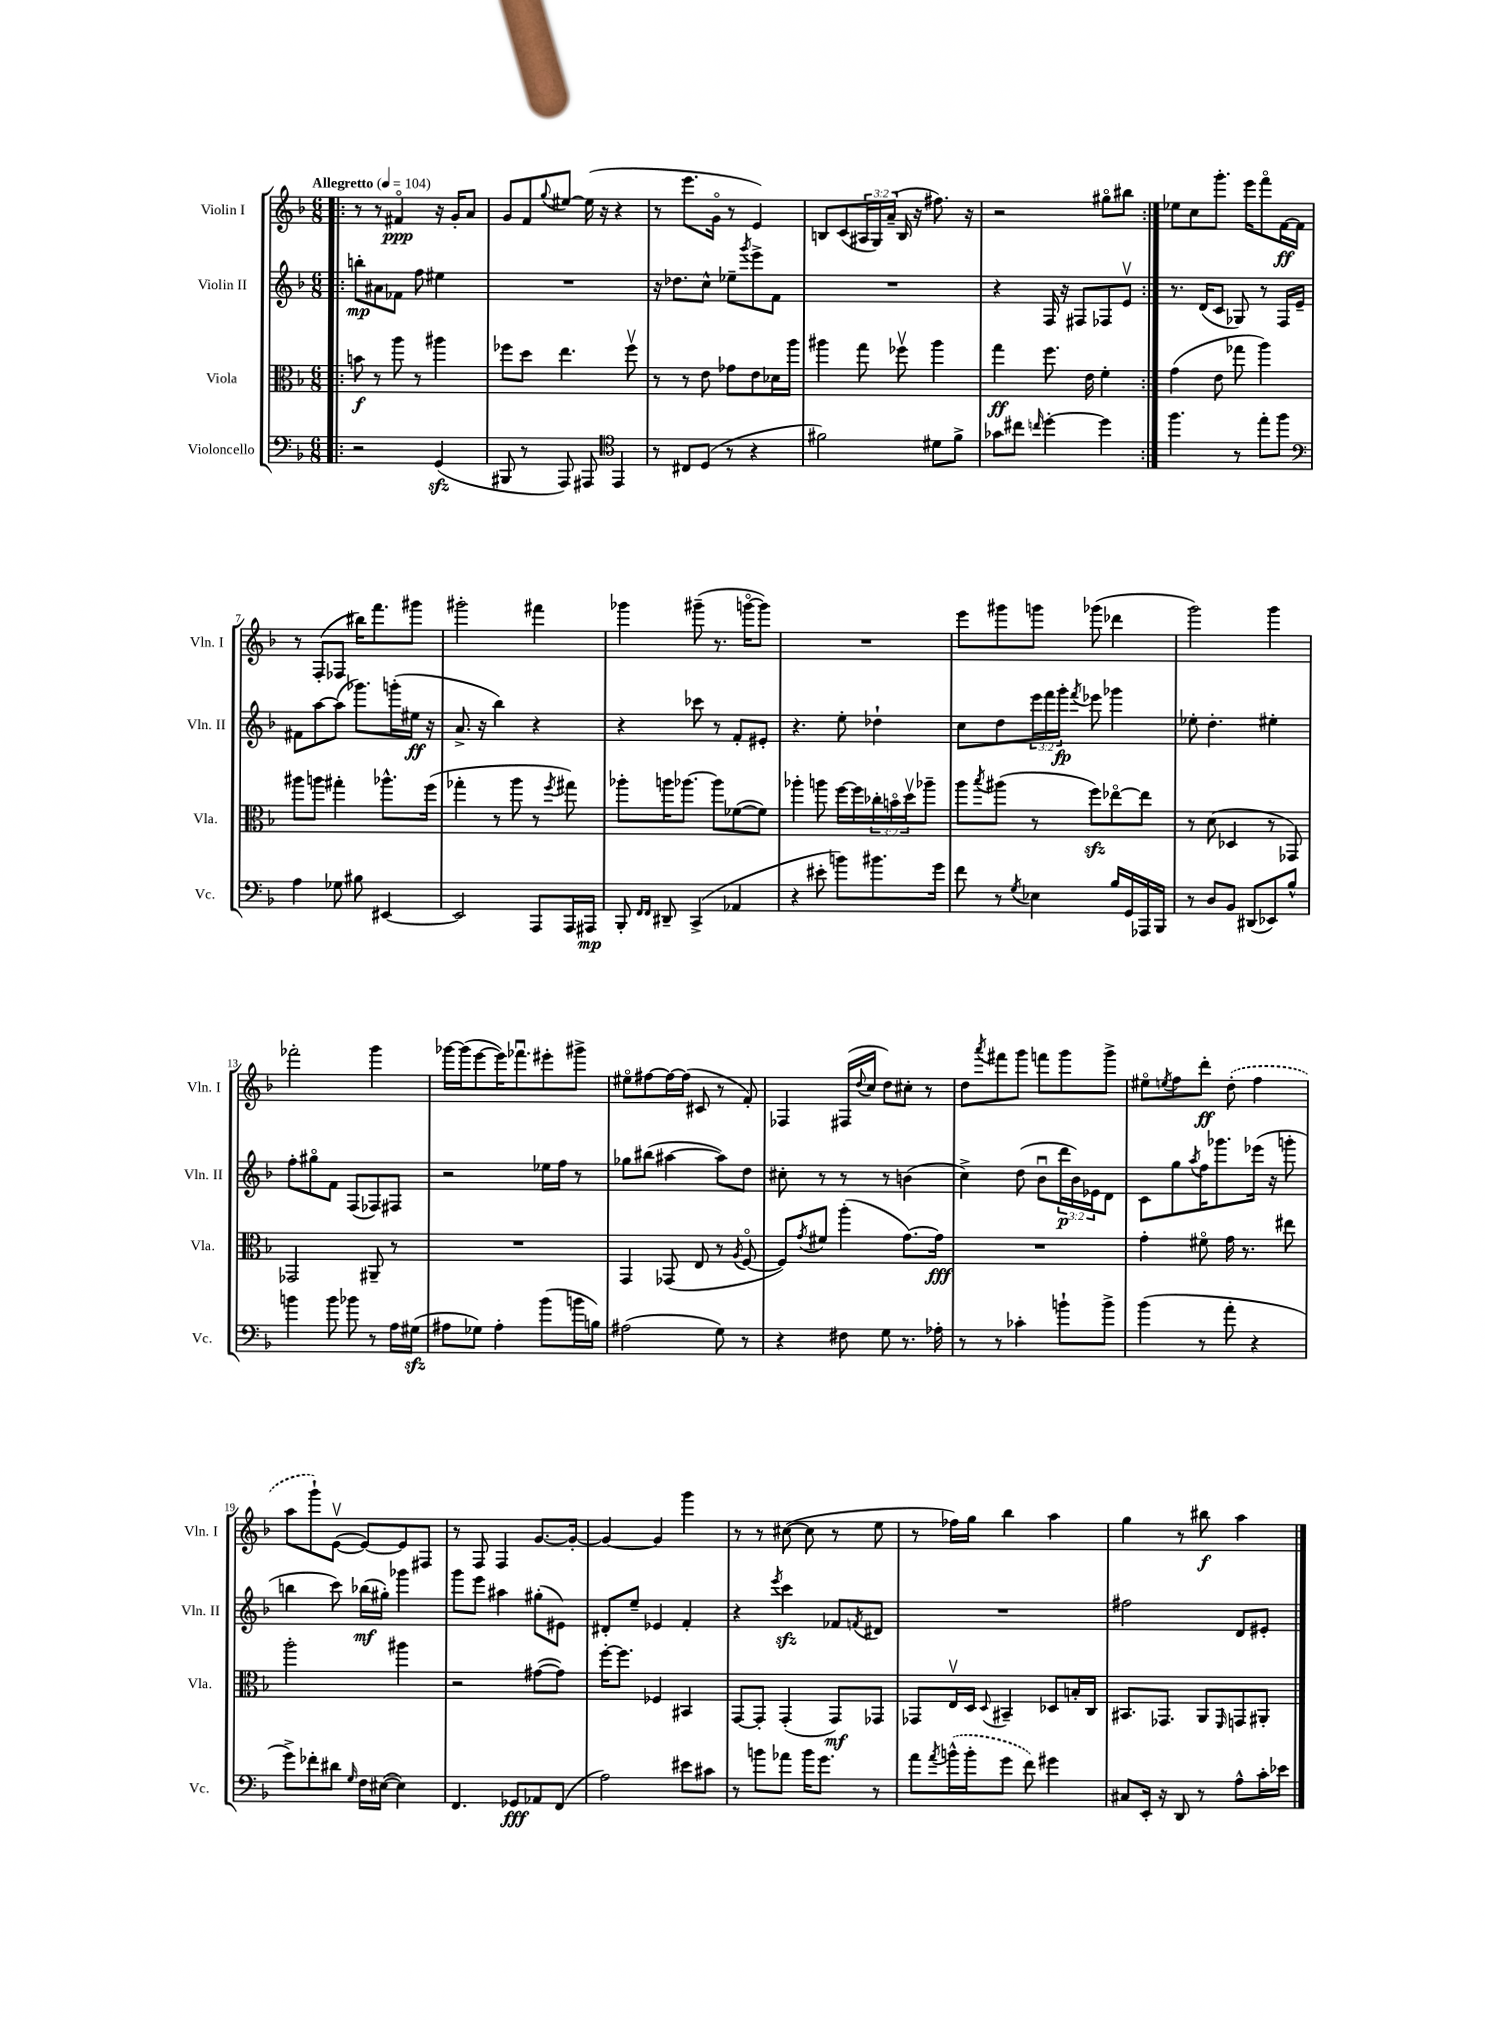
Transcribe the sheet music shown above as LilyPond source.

<<
\new StaffGroup <<
\new Staff = "s0" \with { instrumentName = "Violin I" shortInstrumentName = "Vln. I" } {
    \clef treble \key f \major \numericTimeSignature \time 6/8 \override Staff.TupletNumber.text = #tuplet-number::calc-fraction-text \tempo "Allegretto" 4 = 104
    \repeat volta 2 { \bar ".|:" r8 r8 fis'4\flageolet\ppp r16 g'16-. a'8 |
    g'8 f'8 \appoggiatura { g''8 } eis''8~ eis''16( r16 r4 |
    r8 e'''8. g'16\flageolet r8 e'4) |
    b8 c'8( \tuplet 3/2 { ais16 g16) a'16--( } b16 r16 fis''8.) r16 |
    r2 gis''8\flageolet bis''8 | }
    ees''8 c''8 g'''8.-. e'''16 f'''8\flageolet f'16~\ff f'16 |
    r8 f8-.( fes8 bis''16) f'''8. gis'''8 |
    gis'''2-. fis'''4 |
    ges'''4 gis'''8--( r8. g'''16~\flageolet g'''8) |
    R2. |
    e'''8 gis'''8 g'''8 ges'''8( des'''4 |
    g'''2) g'''4 |
    fes'''2-. g'''4 |
    ges'''16~ ges'''16( e'''8~ e'''16) fes'''8.\downbow eis'''8-. gis'''8-> |
    eis''8\flageolet fis''8~ fis''16~ fis''16( cis'8 r8 f'8-.) |
    fes4 fis16( \appoggiatura { d''8 } c''16 d''8) cis''8-. r8 |
    d''8 \acciaccatura { a'''8 } fis'''8 g'''8 f'''8 g'''8 g'''8-> |
    eis''8\flageolet \acciaccatura { e''8 } f''8 d'''8-.\ff \once \slurDashed d''8-.( f''4 |
    a''8 g'''8-!) e'8~\upbow( e'8~) e'8 fis8 |
    r8 f8 f4 g'8.~ g'16~-. |
    g'4~ g'4 g'''4 |
    r8 r8 cis''8~( cis''8 r8 e''8 |
    r8 fes''16) g''16 bes''4 a''4 |
    g''4 r8 bis''8\f a''4 \bar "|." |
}
\new Staff = "s1" \with { instrumentName = "Violin II" shortInstrumentName = "Vln. II" } {
    \clef treble \key f \major \numericTimeSignature \time 6/8 \override Staff.TupletNumber.text = #tuplet-number::calc-fraction-text
    \repeat volta 2 { \bar ".|:" b''8-.\mp ais'8 fes'8 f''8 eis''4 |
    R2. |
    r16 des''8. c''8-^ ees''8-- \acciaccatura { g'''8 } e'''8-> f'8 |
    R2. |
    r4 f16 r16 fis8 fes8 e'8\upbow | }
    r8. d'16( c'8 ges8) r8 f16 e'16-- |
    fis'8 a''8~ a''8( ges'''8.) g'''16-.( eis''16\ff r16 |
    a'8.-> r16 bes''4) r4 |
    r4 ces'''8 r8 f'8-. eis'8-. |
    r4. e''8-. des''4-! |
    c''8 d''8 \tuplet 3/2 { e'''16 f'''16 g'''16-.\fp } \acciaccatura { f'''8 } ees'''8 ges'''4 |
    ees''8-. d''4.-. eis''4-. |
    f''8-. gis''8\flageolet f'8 f8( fes8) fis8 |
    r2 ees''16 f''16 r8 |
    ges''8 bis''8( ais''4~ ais''8) d''8 |
    cis''8-. r8 r8 r8 b'4( |
    c''4->) d''8( bes'8\downbow \tuplet 3/2 { d'''16\p bes'16) ees'16 } d'8 |
    c'8 g''8 \acciaccatura { a''8 } f''16 ges'''8. ees'''16( r16 g'''8-. |
    b''4 c'''8) bes''16\mf( gis''16-.) ges'''4 |
    g'''8 e'''8 ais''4 gis''8-.( eis'8) |
    dis'8-. e''8-- ees'4 f'4-. |
    r4 \acciaccatura { e'''8 } c'''4\sfz fes'8 \acciaccatura { f'8 } dis'8 |
    R2. |
    fis''2 d'8 eis'8-. \bar "|." |
}
\new Staff = "s2" \with { instrumentName = "Viola" shortInstrumentName = "Vla." } {
    \clef alto \key f \major \numericTimeSignature \time 6/8 \override Staff.TupletNumber.text = #tuplet-number::calc-fraction-text
    \repeat volta 2 { \bar ".|:" b'8\f r8 a''8 r8 ais''4 |
    fes''8 d''8 e''4. fes''8\upbow |
    r8 r8 e'8 ges'8 e'8 des'16 a''16 |
    ais''4 g''8 fes''8\upbow ais''4 |
    g''4\ff f''8. e'16 f'4-. | }
    g'4( e'8 ges''8 a''4) |
    ais''8 a''8 gis''4-. aes''8.-^ f''16( |
    ges''4-. r8 a''8 r8 \acciaccatura { f''8 } gis''8) |
    aes''8-. a''16 aes''8.~ aes''8 fes'8~( fes'8) |
    aes''4-. a''8 f''16~ f''16 \tuplet 3/2 { ces''16-. b'16\flageolet d''16\upbow } aes''8-- |
    a''8 \acciaccatura { bes''8 } ais''8( r8 f''8\sfz) ees''8~\flageolet ees''8 |
    r8 d'8( des4 r8 ges,8) |
    ges,2 ais,8-- r8 |
    R2. |
    g,4 ges,8( e8 r8 \acciaccatura { a8 } f8~\flageolet |
    f8) \acciaccatura { g'8 } fis'8 a''4-.( g'8.~) g'16\fff |
    R2. |
    g'4-. fis'8\flageolet g'16 r8. eis''8 |
    a''2-. ais''4 |
    r2 gis'8~( gis'8) |
    f''16~-. f''8. fes4 bis,4 |
    g,8~ g,8-. g,4-.( g,8\mf) ges,8 |
    ges,8 e16\upbow d16 \appoggiatura { d8 } bis,4-- des8 b16-. c16 |
    bis,8. ges,8. a,8 \grace { f,16 } g,8 ais,8-. \bar "|." |
}
\new Staff = "s3" \with { instrumentName = "Violoncello" shortInstrumentName = "Vc." } {
    \clef bass \key f \major \numericTimeSignature \time 6/8
    \repeat volta 2 { \bar ".|:" r2 g,4\sfz( |
    bis,,8 r8 a,,8) ais,,8 \clef tenor e,4 |
    r8 cis8 d8( r8 r4 |
    fis'2) dis'8 fis'8-> |
    ges'8 cis''8 \grace { c''16 } d''4~-. d''4 | }
    f''4. r8 e''8-. f''8 |
    \clef bass a4 ges8 bis8 eis,4~ |
    eis,2 a,,8 a,,16 ais,,16\mp |
    bes,,8-. \grace { f,16 f,16 } dis,8-- c,4->( aes,4 |
    r4 eis'8-. b'8) bis'8. g'16 |
    f'8 r8 \acciaccatura { g8 } ees4 bes16 g,16 aes,,16 bes,,16 |
    r8 d8 bes,8 dis,8( ees,8) bes8-^ |
    b'4 b'8 bes'8 r8 a16 gis16\sfz( |
    ais8 ges8) ais4-. bes'8( b'16 b16) |
    ais2( g8) r8 |
    r4 fis8 g8 r8. aes16-. |
    r8 r8 ces'4-. b'8-! b'8-> |
    bes'4( r8 a'8-. r4 |
    g'8->) fes'8-. dis'8 \grace { g16 } f16 eis16~( eis4) |
    f,4. ges,8\fff aes,8 f,8( |
    a2) eis'8 cis'8 |
    r8 b'8 aes'8 b'16 g'8. r8 |
    a'8 \acciaccatura { a'8 } \once \slurDashed b'16-^( b'16-. g'8 f'8) gis'4 |
    cis8 e,16-. r16 d,8 r8 a8-^ c'16-. ees'16 \bar "|." |
}
>>
>>
